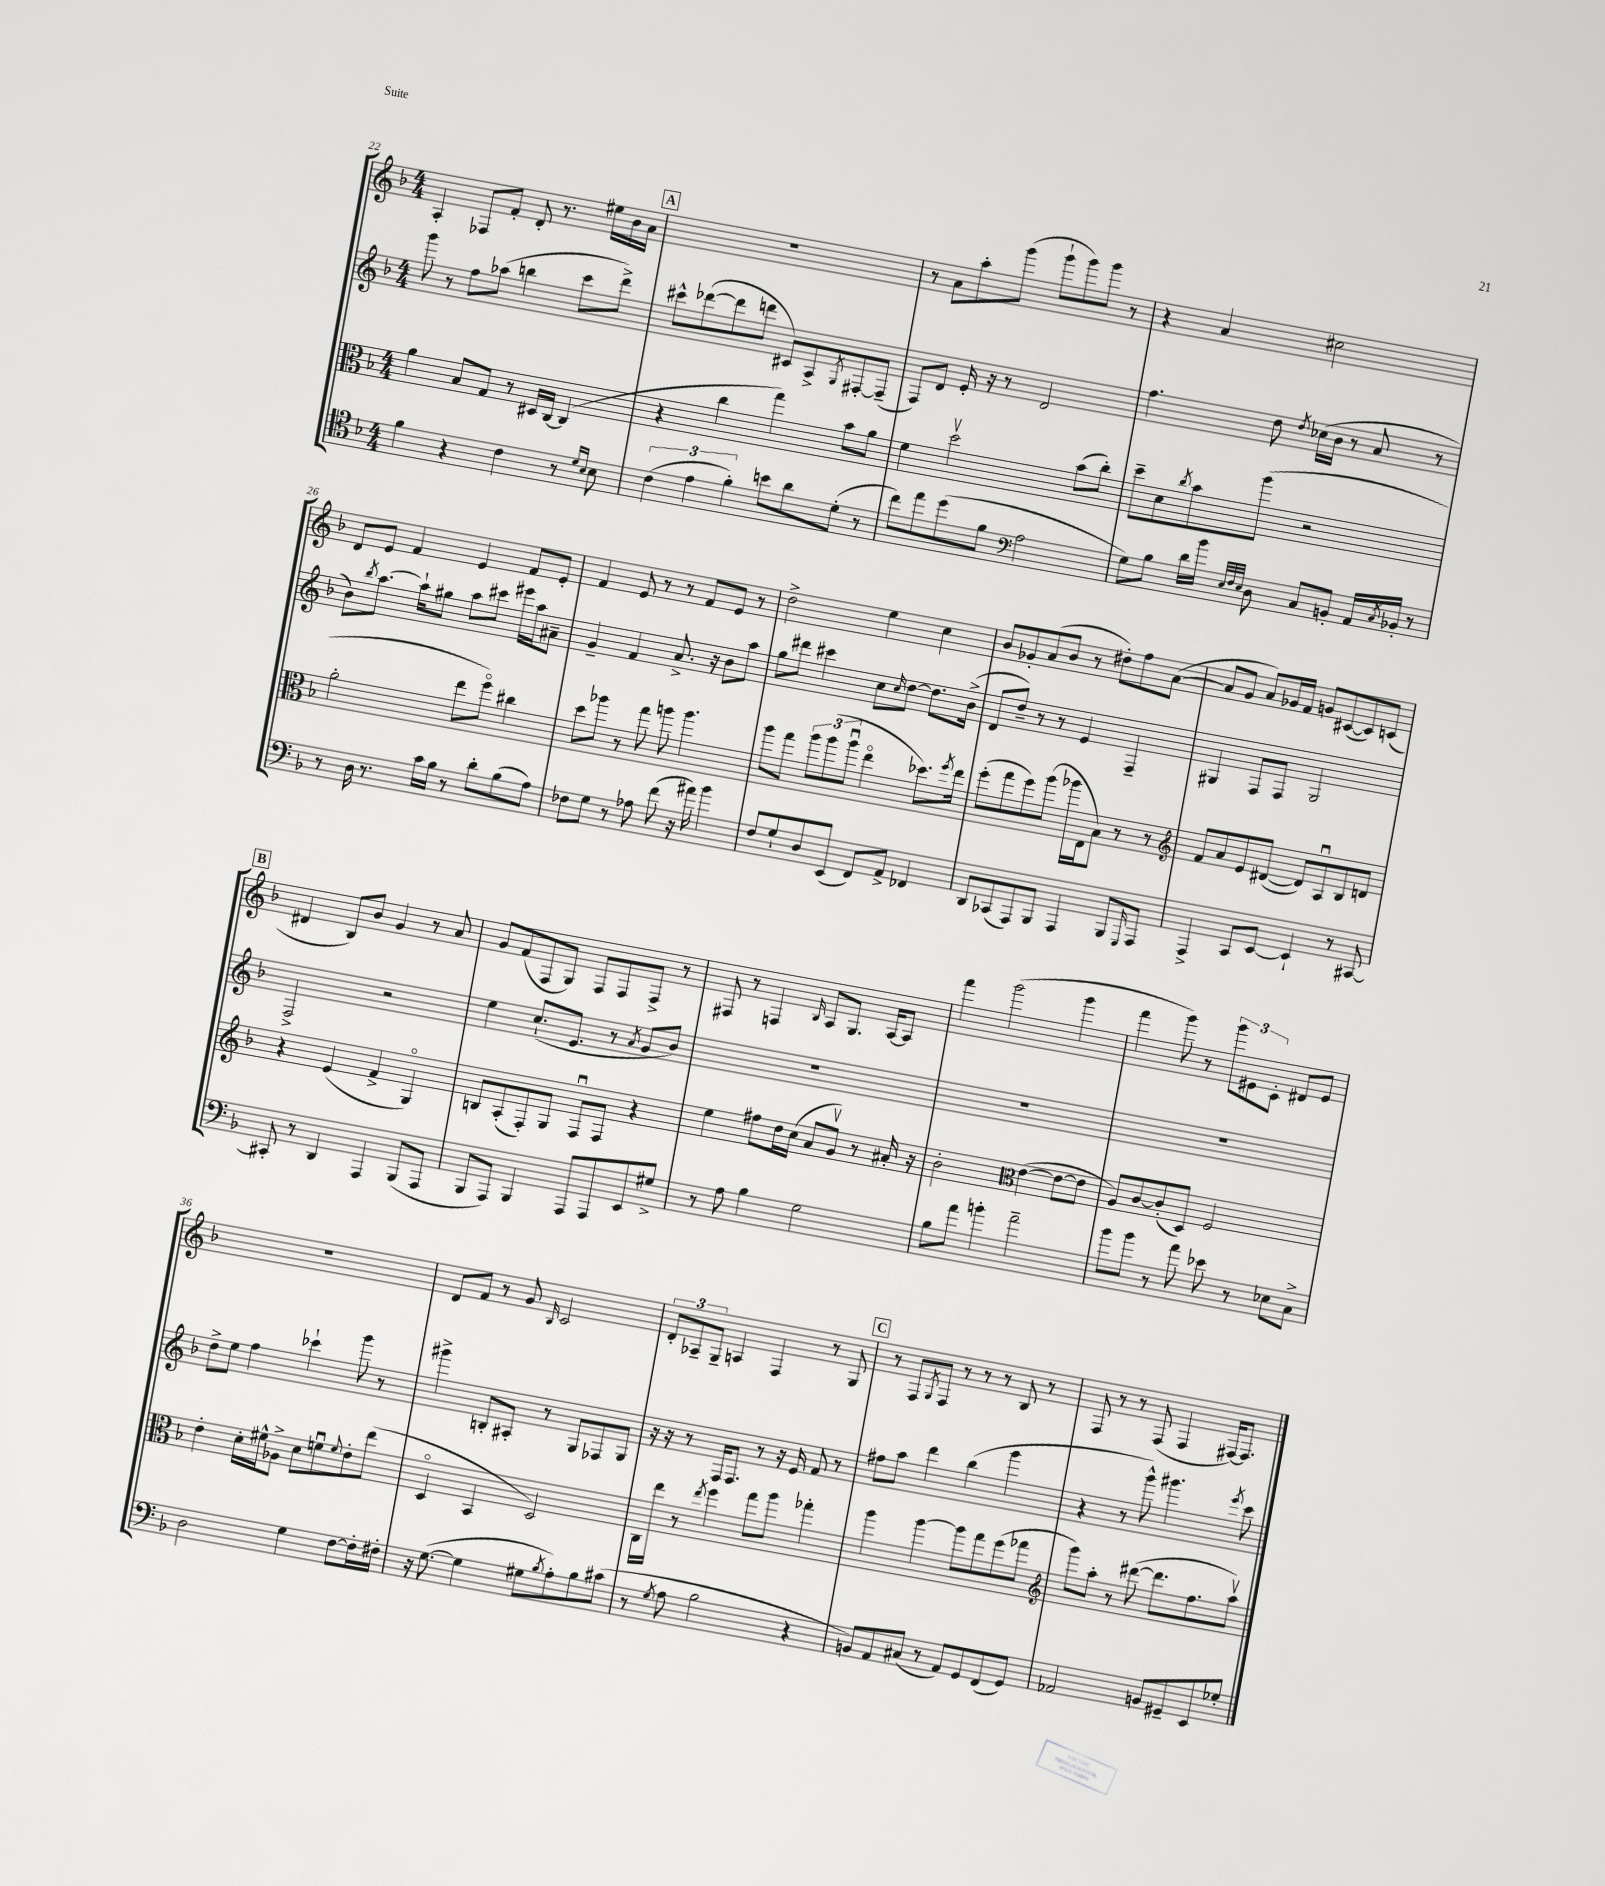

**kern	**kern	**kern	**kern
*part4	*part3	*part2	*part1
*staff4	*staff3	*staff2	*staff1
*clefC4	*clefC3	*clefG2	*clefG2
*k[b-]	*k[b-]	*k[b-]	*k[b-]
*M4/4	*M4/4	*M4/4	*M4/4
=22	=22	=22	=22
4f\	4a\	8ggg\	4A'/
.	.	8r	.
4r	8B-/L	8ff\L	8F-X/L
.	8G/J	(8aa-X\J	8f'/J
4c\	8r	4bbn\	8d'/
.	16D#X/LL	.	8.r
.	[16C/JJ	.	.
8r	(4C/]	8ccc\L	.
.	.	.	16ee#X\LL
16qqd/LL	.	.	.
16qqB-/JJ	.	.	.
8B-\	.	8ddd^\J)	16b-\
.	.	.	16a\JJ
!!LO:REH:place=s1:t=A
=23	=23	=23	=23
(6c\	4r	8ccc#X^^\L	1r
.	.	([8ddd-X\	.
6e\	.	.	.
.	4cc\	8ddd-\]	.
6f'\)	.	.	.
.	.	8dddn\J	.
8bn\L	4gg\)	8c#X/L)	.
8a\	.	8A^/	.
.	.	8qG/	.
(8d'\J	8b-\L	[8F#X'/	.
8r	8a\J	(8F#~/J]	.
=24	=24	=24	=24
8cc\L)	4f\	8F/L)	8r
8ee\	.	8d/J	8a\L
(8dd\	2ddv\	16e'/	8aa'\
.	.	16r	.
8f\J	.	8r	(8ggg\J
*clefF4	*	*	*
2A\	.	2d/	8ggg`\L
.	.	.	8ggg\)
.	(8b-\L	.	8ggg\J
.	8cc'\J)	.	8r
=25	=25	=25	=25
8G\L)	8dd~\L	4.ff\	4r
8B-\J	8d\	.	.
.	8qcc/	.	.
16d\LL	8b-\	.	4a/
16b-\JJ	.	.	.
32qqE/LLL	.	.	.
32qqF/	.	.	.
32qqE/JJJ	.	.	.
8D\	(8aa\J	8dd\	.
.	.	8qdd/	.
8C/L	2r	(16cc-X\LL	2cc#X\
.	.	16b-\JJ	.
8BBn'/J	.	8r	.
16AA/LL	.	8a/	.
8qC/	.	.	.
16BB-X'/JJ	.	.	.
8r	.	8r	.
!!LO:LB:g=z
=26	=26	=26	=26
8r	2a'\	8b-\L)	8d/L
.	.	8qbb-/	.
16D\	.	[8.aa\J	8e/J
8.r	.	.	.
.	.	.	4f/
.	.	16aa`\KL]	.
16c\LL	.	8gg#X\J	.
16B-\JJ	.	.	.
8r	8ee\L	8aa\L	4e/
8d'\L	8ff\J)	8ccc#X\J	.
(8B-\	4cc#X\	16eee#X\LL	8f/L
.	.	16aa\J	.
8A\J)	.	8a#X~\J	8e'/J
=27	=27	=27	=27
8F-X\L	8dd\L	4g~/	4f/
8G\J	8aa-X\J	.	.
8r	8r	4f/	8e/
8A-X\	8gg\	.	8r
(8f\	8aan\	8.a^/	8r
16r	4.aa\	.	8f/L
16a#X\)	.	16r	.
4b-\	.	8b-\L	8e/J
.	.	8aa\J	8r
=28	=28	=28	=28
8F/L	8aa\L	8gg\L	2dd^\
8G`/	8gg\J	8ddd#X\J	.
8D/	12aa\L	4ccc#X\	.
.	(12aa\	.	.
(8EE/J	.	.	.
.	12aau\J	.	.
8FF/L)	4ee\	8cc\L	4ee\
.	.	16qqcc/	.
8AA^/J	.	[8dd\J	.
4FF-X/	8.dd-X\L)	8.dd\L]	4cc\
.	8qff/	.	.
.	16ee\Jk	(16b-^\Jk	.
=29	=29	=29	=29
8DD/L	(8ff'\L	8d/L	8b-/L
(8CC-X/	8gg\	8dd~/J)	8g-X'/
8AAA/)	8ff\)	8r	(8a/
8BBB-/J	(8aa\J	8r	8b-/J
4AAA/	16aa-X\LL	4e/	8r
.	16E\J	.	.
.	8B-\J)	.	8dd#X'\L)
8BBB-/L	8r	4F~/	8ff\
16qqGGG/	.	.	.
8AAA/J	8r	.	([8a\J
=30	=30	=30	=30
*	*clefG2	*	*
4AAA^/	8f/L	4G#X/	8a/L]
.	8a/	.	8g/J
8CC/L	8e/	8F/L	8a/L)
[8EE/J	([8d#X/J	8F/J	16g-X/L
.	.	.	16f/JJ
4EE`/]	8d#/L])	2G#/	8gn/L
.	8Au/	.	([8c#X/
8r	8B-/	.	8c#/])
[8CC#X/	8dn/J	.	(8cn/J
!!LO:LB:g=z
!!LO:REH:place=s1:t=B
=31	=31	=31	=31
8CC#X'/]	4r	2F^/	4d#X/
8r	.	.	.
4DD/	(4e/	.	8B-/L)
.	.	.	8b-/J
4AAA/	4f^/	2r	4g/
(8BBB-/L	4G/)	.	8r
8AAA/J	.	.	8a/
=32	=32	=32	=32
8BBB-/L	8Bn/L	4ee\	8g/L
8AAA/J)	(8A'/	.	(8f/
4BBB-/	8F'/)	(8.cc`/L	8F/
.	8G/J	.	8G/J)
.	.	8.e/J	.
8AAA/L	8Fu/L	.	8F/L
8AAA/	8F/J	8r	8F/
.	.	8qa/	.
8EE/	4r	8g/L	8F^/J
8G#X^/J	.	8b-/J)	8r
=33	=33	=33	=33
8r	4ee\	1r	8F#X/
8A\	.	.	8r
4B-\	8ff#X\L	.	4Fn/
.	16dd\L	.	.
.	(16cc\JJ	.	.
.	.	.	16qqB-/
2G\	8a/L	.	8A/L
.	8gv/J)	.	8.G/J
.	8r	.	.
.	.	.	[16A/KL
.	16a#X'/	.	8A/J]
.	16r	.	.
=34	=34	=34	=34
8B-\L	2b-'\	1r	4fff\
8a\J	.	.	.
4bn'\	.	.	(2ggg\
*	*clefC3	*	*
2a~\	([4e\	.	.
.	8e\L_	.	4ggg\
.	8e\J]	.	.
=35	=35	=35	=35
8b-\L	8A/L)	1r	4fff\
8b-\J	[8c/	.	.
8r	(8c'/]	.	8ggg\)
8a\	8D/J)	.	8r
8e-X\	2F/	.	12ggg\L
.	.	.	12e#X\
8r	.	.	.
.	.	.	12c'\J
8E-X\L	.	.	8d#X/L
8C^\J	.	.	8e#/J
!!LO:LB:g=z
=36	=36	=36	=36
2D\	4e'\	8dd^\L	1r
.	.	8ee\J	.
.	16d'\LL	4ff\	.
.	16f#X^^\J	.	.
.	8A-X^\J	.	.
4G\	8d\L	4ccc-X`\	.
.	8fnu\	.	.
.	8qqf/	.	.
[8F\L	8e'\	8ggg\	.
16F'\L]	(8ee\J	8r	.
16F#X'\JJ	.	.	.
=37	=37	=37	=37
16r	4D/	4ggg#X^\	8d/L
([8.G\	.	.	.
.	.	.	8f/J
4G\]	4BB-/	8Bn'/L	8r
.	.	8A#X'/J	8g/
.	.	.	16qqB-/
8G#X\L	2D/)	8r	2c/
8qB-/	.	.	.
8A'\)	.	8G/L	.
8B-\	.	8F-X/	.
(8c#X\J	.	8G/J	.
=38	=38	=38	=38
8r	16C\LL	16r	12d'/L
.	16ee\JJ	16r	.
.	.	.	12A-X~/
8qG/	.	.	.
8A\	8r	8r	.
.	.	.	12G~/J
.	8qee/	.	.
2B-\	4ff\	16F/KL	4An/
.	.	8.F/J	.
.	8gg\L	8r	4F/
.	8aa\J	16r	.
.	.	16e/	.
4r	4gg-X'\	8f/	8r
.	.	8r	8G/
!!LO:REH:place=s1:t=C
=39	=39	=39	=39
8BBn/L)	4aa\	8ff#X\L	8r
8AA/	.	8aa\J	8F/L
.	.	.	8qG/
(8C#X/J	[4aa\	4ddd\	8F/J
8r	.	.	8r
8AA/L)	8aa\L]	(4bb-\	8r
8GG/	8gg\	.	8r
(8FF/	(8ff\	4ggg\	8B-/
8GG/J)	8gg-X\J	.	8r
=40	=40	=40	=40
*	*clefG2	*	*
2AA-X/	8ggg\L)	4r	8F/
.	8aa'\J	.	8r
.	8r	8r	8r
.	([8ddd#X\	8ggg^^\)	(8F/
8BBn/L	8.ddd#\L]	4.ggg#X\	4F/
8GG#X~/	.	.	.
.	8.ff\	.	.
8EE/	.	.	[16F#X/KL)
.	.	.	8.F#/J]
.	.	8qeee/	.
8G-X'/J	8aav\J)	8ccc\	.
==	==	==	==
*-	*-	*-	*-
